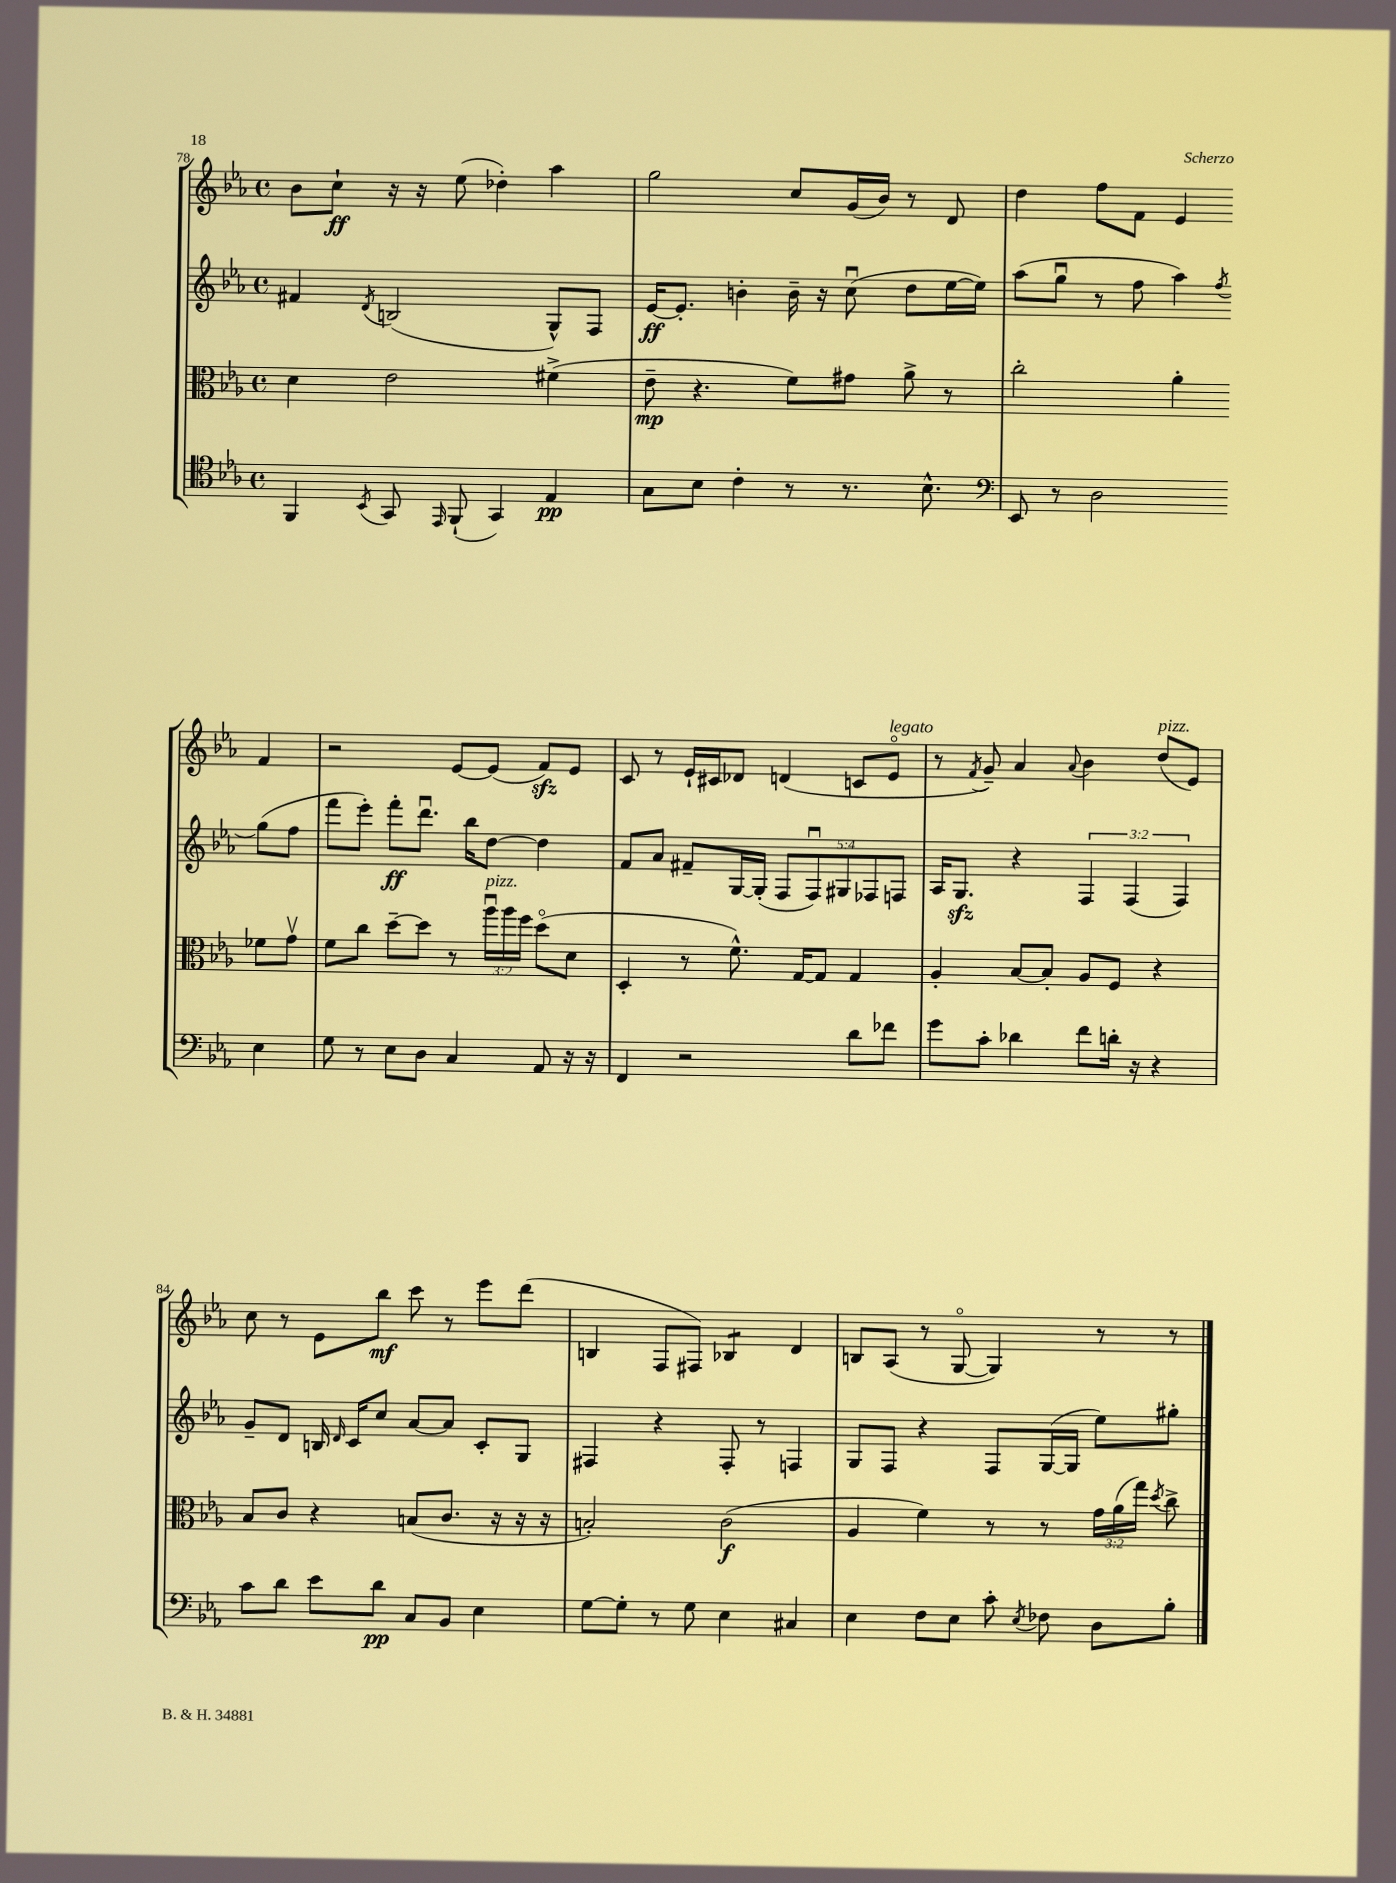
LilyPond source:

<<
\new StaffGroup <<
\new Staff = "s0" {
    \clef treble \key ees \major \defaultTimeSignature \time 4/4
    \autoBeamOff bes'8[ c''8]-!\ff r16 r16 ees''8( des''4-.) aes''4 |
    g''2 c''8[ g'16( bes'16]) r8 d'8 |
    d''4 f''8[ f'8] ees'4 f'4 |
    r2 ees'8[~ ees'8]( f'8[\sfz) ees'8] |
    c'8 r8 ees'16[-! cis'16 des'8] d'4( c'8[ ees'8]\flageolet^\markup { \italic "legato" } |
    r8 \acciaccatura { f'8 } g'8--) aes'4 \appoggiatura { aes'8 } bes'4 d''8[^\markup { \italic "pizz." }( ees'8]) |
    c''8 r8 ees'8[ bes''8]\mf c'''8 r8 ees'''8[ d'''8]( |
    b4 f8[ fis8]) bes4:8 d'4 |
    b8[ aes8]( r8 g8~\flageolet g4) r8 r8 \bar "|." |
}
\new Staff = "s1" {
    \clef treble \key ees \major \defaultTimeSignature \time 4/4 \override Staff.TupletNumber.text = #tuplet-number::calc-fraction-text
    \autoBeamOff fis'4 \acciaccatura { d'8 } b2( g8[-^) f8] |
    ees'16[~\ff ees'8.]-. b'4-. b'16-- r16 c''8\downbow( d''8[ ees''16~ ees''16]) |
    aes''8[( g''8]\downbow r8 f''8 aes''4) \acciaccatura { f''8 } g''8[( f''8] |
    f'''8[ ees'''8]-.) f'''8[-.\ff d'''8.]\downbow bes''16[ d''8]~ d''4 |
    f'8[ aes'8] fis'8[-- g16~ g16]-.( \tuplet 5/4 { f8[ f8\downbow) gis8 fes8 f8] } |
    aes16[ g8.]\sfz r4 \tuplet 3/2 { f4 f4( f4) } |
    g'8[-- d'8] b16 \grace { d'16 } c'16[ c''8] aes'8[~ aes'8] c'8[-. g8] |
    fis4 r4 fis8-. r8 f4 |
    g8[ f8] r4 f8[ g16~( g16] ees''8[) gis''8]-. \bar "|." |
}
\new Staff = "s2" {
    \clef alto \key ees \major \defaultTimeSignature \time 4/4 \override Staff.TupletNumber.text = #tuplet-number::calc-fraction-text
    \autoBeamOff d'4 ees'2 fis'4->( |
    ees'8--\mp r4. f'8[) gis'8] aes'8-> r8 |
    c''2-. aes'4-. fes'8[ g'8]\upbow |
    f'8[ c''8] d''8[~-- d''8] r8 \tuplet 3/2 { aes''16[\downbow^\markup { \italic "pizz." } aes''16 f''16] } d''8[\flageolet( d'8] |
    d4-. r8 f'8.-^) g16[~ g8] g4 |
    aes4-. bes8[~ bes8]-. aes8[ f8] r4 |
    bes8[ c'8] r4 b8[( c'8.] r16 r16 r16 |
    b2-.) c'2\f( |
    aes4 f'4) r8 r8 \tuplet 3/2 { g'16[ aes'16( g''16]) } \acciaccatura { d''8 } c''8-> \bar "|." |
}
\new Staff = "s3" {
    \clef tenor \key ees \major \defaultTimeSignature \time 4/4
    \autoBeamOff f,4 \acciaccatura { bes,8 } g,8 \grace { ees,16 } f,8-!( g,4) ees4\pp |
    g8[ bes8] c'4-. r8 r8. bes8.-^ |
    \clef bass ees,8 r8 d2 ees4 |
    g8 r8 ees8[ d8] c4 aes,8 r16 r16 |
    f,4 r2 d'8[ fes'8] |
    g'8[ c'8]-. des'4 f'8[ d'16]-. r16 r4 |
    c'8[ d'8] ees'8[ d'8]\pp c8[ bes,8] ees4 |
    g8[~ g8]-. r8 g8 ees4 cis4 |
    ees4 f8[ ees8] c'8-. \acciaccatura { ees8 } fes8 d8[ bes8]-. \bar "|." |
}
>>
>>
\layout { \context { \Score currentBarNumber = #78 } }
